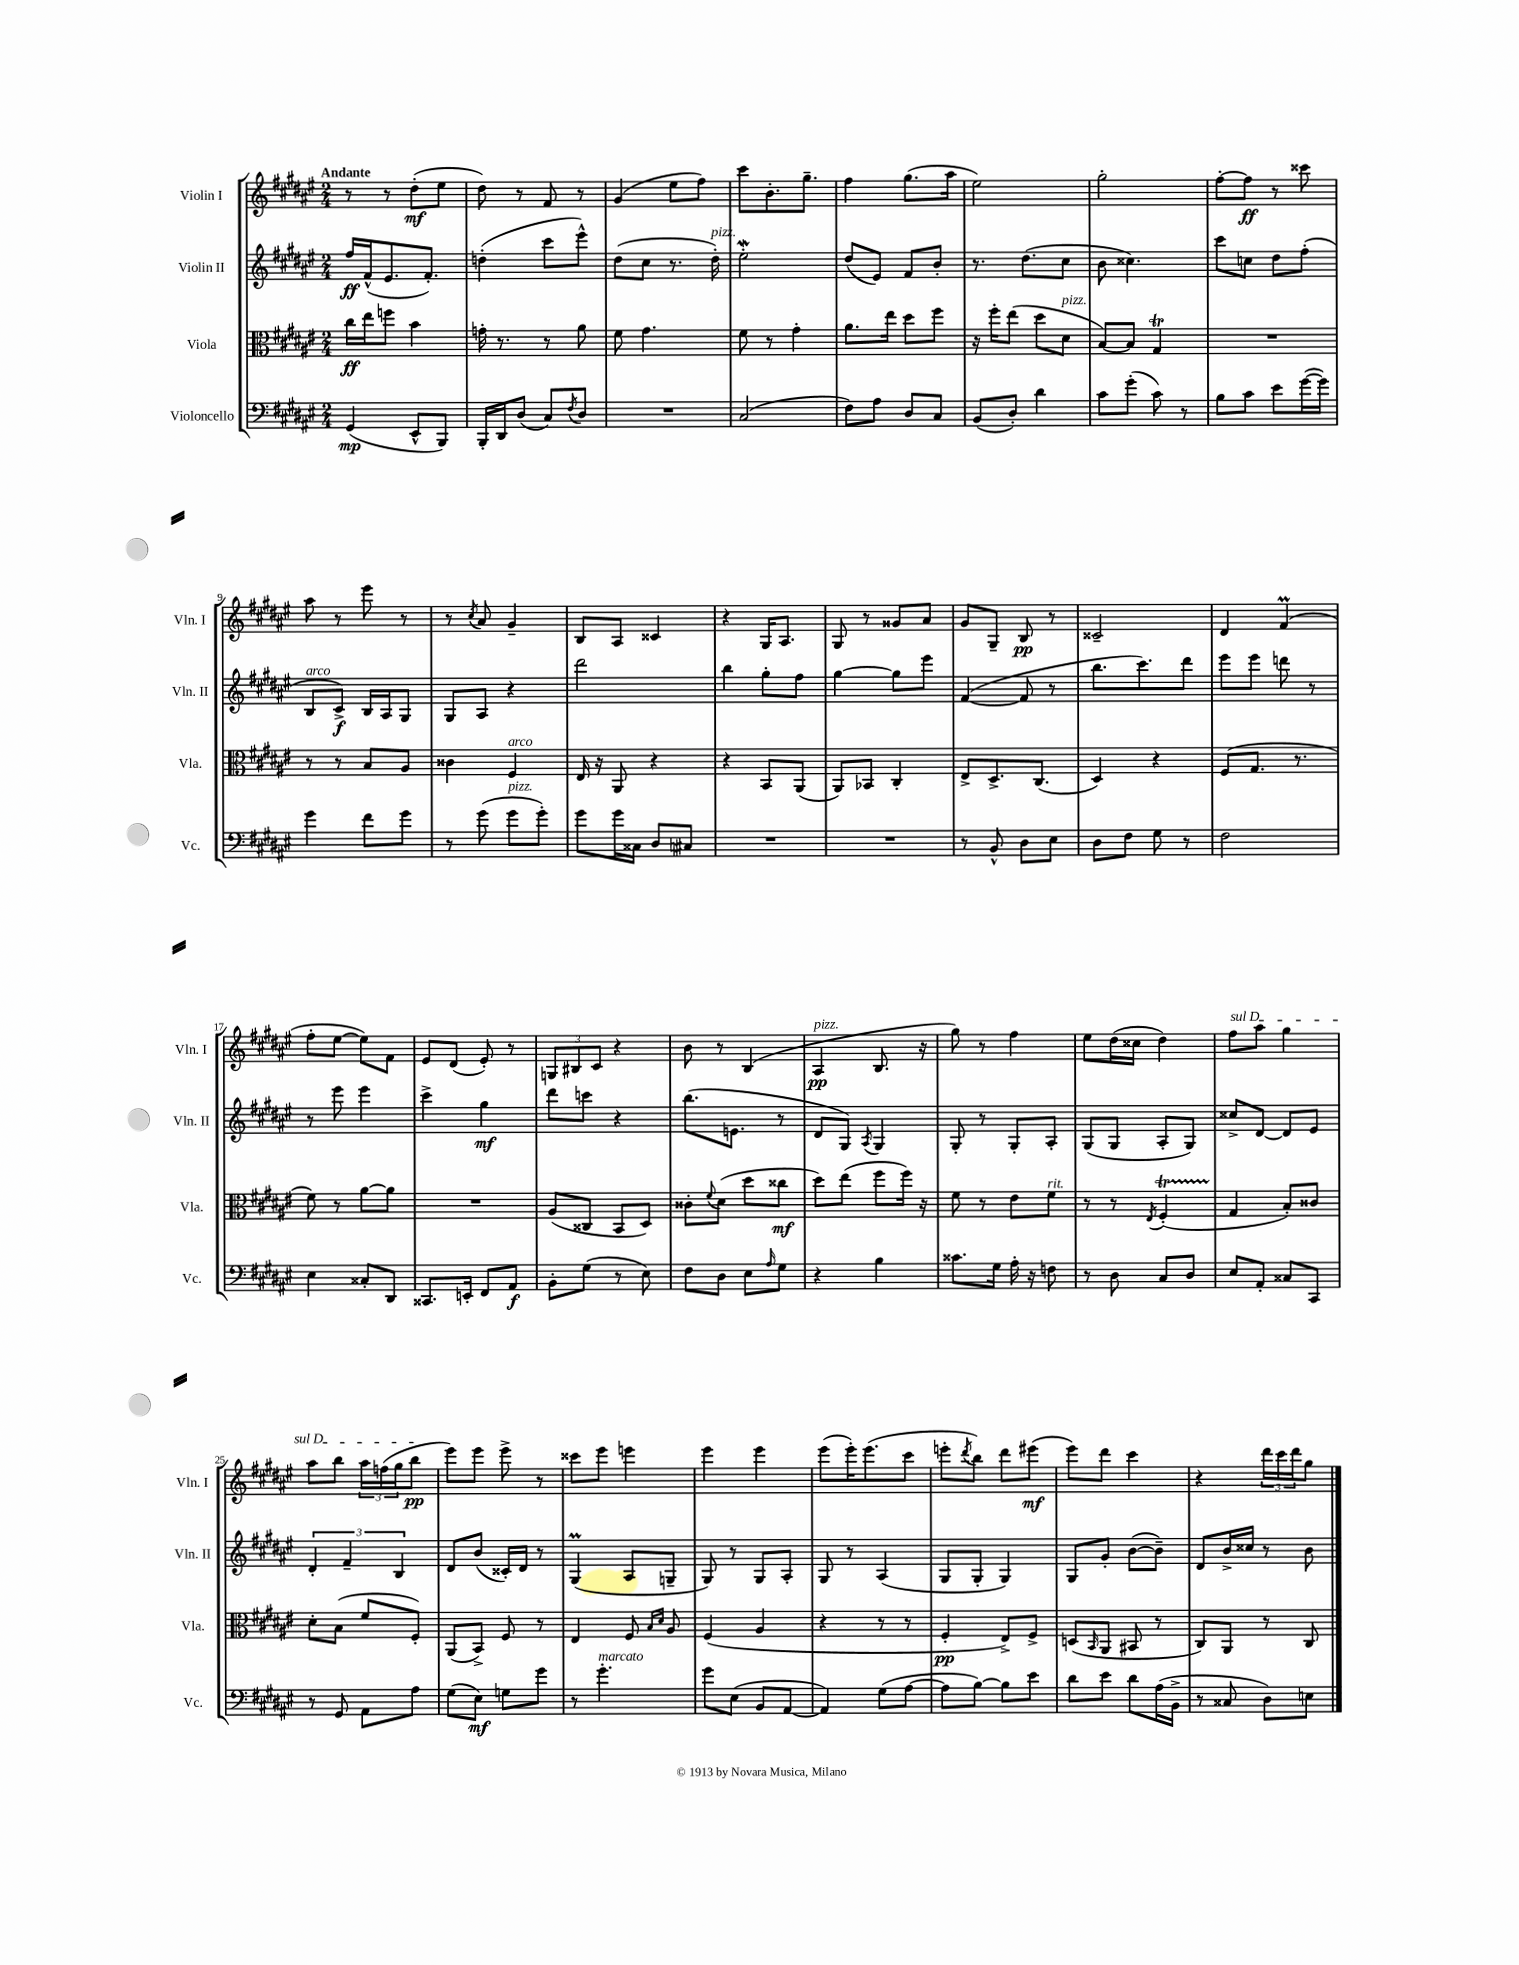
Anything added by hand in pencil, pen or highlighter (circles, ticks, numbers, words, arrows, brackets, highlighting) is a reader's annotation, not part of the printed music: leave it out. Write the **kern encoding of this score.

**kern	**kern	**kern	**kern
*staff4	*staff3	*staff2	*staff1
*clefF4	*clefC3	*clefG2	*clefG2
*k[f#c#g#d#a#e#]	*k[f#c#g#d#a#e#]	*k[f#c#g#d#a#e#]	*k[f#c#g#d#a#e#]
*M2/4	*M2/4	*M2/4	*M2/4
(4GG#/	16cc#\LL	16ff#/LL	8r
.	16ee#\J	(16f#^^/J	.
.	8ff\J	8.e#/	8r
8EE#^^/L	4b\	.	(8dd#'\L
.	.	8.f#'/J)	.
8BBB/J)	.	.	8ee#\J
=	=	=	=
16BBB'/LL	16g'\	(4dd'\	8dd#\)
16DD#/J	8.r	.	.
(8D#/J	.	.	8r
8C#/L)	8r	8ccc#\L	8f#/
8qF#/	.	.	.
8D#/J	8a#\	8eee#^^\J)	8r
=	=	=	=
2r	8f#\	(8dd#\L	(4g#/
.	4.g#\	8cc#\J	.
.	.	8.r	8ee#\L
.	.	.	8ff#\J)
.	.	16dd#'\)	.
=	=	=	=
(2C#/	8f#\	2ee#'\	8ccc#\L
.	8r	.	8.b'\
.	4g#'\	.	.
.	.	.	8.gg#~\J
=	=	=	=
8F#\L)	8.a#\L	(8dd#/L	4ff#\
8A#\J	.	8e#/J)	.
.	16ee#\Jk	.	.
8D#/L	8dd#\L	8f#/L	(8.gg#\L
8C#/J	8ff#\J	8b'/J	.
.	.	.	16aa#\Jk
=	=	=	=
(8BB/L	16r	8.r	2ee#\)
.	16ff#'\LK	.	.
8D#'/J)	(8ee#\J	.	.
.	.	(8.dd#\L	.
4d#\	8dd#\L	.	.
.	8d#\J	8cc#\J	.
=	=	=	=
8c#\L	[8B/L)	8b\	2gg#'\
(8g#'\J	8B/]J	4.cc##\)	.
8c#\)	4G#/	.	.
8r	.	.	.
=	=	=	=
8B\L	2r	8ccc#\L	[8ff#'\L
8c#\J	.	8cc\J	8ff#\]J
8e#\L	.	8dd#\L	8r
([16g#\L	.	(8ff#'\J	8ccc##\
16g#\]JJ)	.	.	.
=	=	=	=
4g#\	8r	8B/L	8aa#\
.	8r	8c#^/J)	8r
8f#\L	8B/L	16B/LL	8eee#\
.	.	16A#/J	.
8g#\J	8A#/J	8G#/J	8r
=	=	=	=
8r	4c##\	8G#/L	8r
.	.	.	8qcc#/
(8g#\	.	8A#/J	8a#/
8g#\L	4F#/	4r	4g#~/
8g#'\J)	.	.	.
=	=	=	=
8g#\L	16E#/	2ddd#\	8B/L
.	16r	.	.
16g#\L	8AA#/	.	8A#/J
16C##\JJ	.	.	.
8D#/L	4r	.	4c##/
8C#/J	.	.	.
=	=	=	=
2r	4r	4bb\	4r
.	8BB/L	8gg#'\L	16G#/LK
.	.	.	8.A#/J
.	(8AA#/J	8ff#\J	.
=	=	=	=
2r	8AA#/L)	[4gg#\	8G#/
.	8BB-/J	.	8r
.	4C#'/	8gg#\]L	8g##/L
.	.	8eee#\J	8a#/J
=	=	=	=
8r	8E#^/L	([4f#/	8g#/L
8BB^^/	8.D#^/	.	8G#~/J
8D#\L	.	8f#/]	8B/
.	(8.C#/J	.	.
8E#\J	.	8r	8r
=	=	=	=
8D#\L	4D#/)	8.bb\L	2c##~/
8F#\J	.	.	.
.	.	8.ccc#\)	.
8G#\	4r	.	.
8r	.	8ddd#\J	.
=	=	=	=
2F#\	(8F#/L	8eee#\L	4d#/
.	8.G#/J	8eee#\J	.
.	.	8ddd\	(4f#/
.	8.r	.	.
.	.	8r	.
=	=	=	=
4E#\	8f#\)	8r	8ff#'\L
.	8r	8eee#\	[8ee#\J
8C##'/L	[8a#\L	4eee#\	8ee#\]L)
8DD#/J	8a#\]J	.	8f#\J
=	=	=	=
8.CC##/L	2r	4ccc#^\	8e#/L
.	.	.	(8d#/J
16EE'/Jk	.	.	.
8FF#/L	.	4gg#\	8e#'/)
8AA#/J	.	.	8r
=	=	=	=
8BB'\L	(8A#/L	8ddd#\L	12G/L
.	.	.	12B#/
(8G#\J	8C##/J	8ccc\J	.
.	.	.	12c#/J
8r	8BB/L	4r	4r
8E#\)	8D#/J)	.	.
=	=	=	=
8F#\L	8c##'\L	(8.bb\L	8b\
.	8qqf#/	.	.
8D#\J	(8d#\J	.	8r
.	.	8.e\J	.
8E#\L	8dd#\L	.	(4B/
16qqA#/	.	.	.
8G#\J	8cc##\J	8r	.
=	=	=	=
4r	8dd#\L)	8d#/L	4A#/
.	(8ee#\J	8G#/J)	.
.	.	8qA#/	.
4B\	8ff#\L	4G#/	8.B/
.	16ff#\Jk)	.	.
.	16r	.	16r
=	=	=	=
8.c##\L	8f#\	8G#'/	8gg#\)
.	8r	8r	8r
16G#\Jk	.	.	.
16A#'\	8e#\L	8G#'/L	4ff#\
16r	.	.	.
8F\	8f#\J	8A#'/J	.
=	=	=	=
8r	8r	(8G#/L	8ee#\L
8D#\	8r	8G#/J	(16dd#\L
.	.	.	16cc##\JJ
.	8qE#/	.	.
8C#/L	(4F#'/	8A#'/L	4dd#\)
8D#/J	.	8G#/J)	.
=	=	=	=
8E#/L	4G#/	8cc##^/L	8ff#\L
8AA#'/J	.	[8d#/J	8aa#\J
8C##/L	8B'/L)	8d#/]L	4gg#\
8CC#/J	8c##/J	8e#/J	.
=	=	=	=
8r	8d#'\L	6d#'/	8aa#\L
8GG#/	(8B\J	.	8bb\J
.	.	6f#~/	.
8AA#\L	8f#/L	.	24aa#\LL
.	.	.	(24ff\
.	.	6B/	24gg#\J
8A#\J	8F#'/J)	.	8bb\J
=	=	=	=
(8G#\L	(8AA#/L	8d#/L	8eee#\L)
8E#\J)	8BB^/J)	(8b/J	8eee#\J
8G\L	8F#/	16c##'/LL)	8eee#^\
.	.	16d#/JJ	.
8g#\J	8r	8r	8r
=	=	=	=
8r	4E#/	(4G#/	8ccc##\L
4.g#'\	.	.	8eee#\J
.	8F#/	8A#/L	4eee\
.	16qqB/LL	.	.
.	16qqd#/JJ	.	.
.	8A#/	8G~/J	.
=	=	=	=
8g#\L	(4F#/	8G#/)	4eee#\
(8E#\J	.	8r	.
8BB/L	4A#/	8G#/L	4eee#\
[8AA#/J	.	8A#'/J	.
=	=	=	=
4AA#/])	4r	8G#/	(8eee#\L
.	.	8r	16eee#'\K)
.	.	.	(8.eee#\
(8G#\L	8r	(4A#/	.
[8A#\J	8r	.	8ccc#\J
=	=	=	=
8A#\]L	4F#'/	8G#/L	8eee'\L
.	.	.	8qddd#/
[8B\J)	.	8G#'/J	8bb\J)
8B\]L	8E#^/L)	4G#/)	8ddd#\L
8e#\J	8F#^/J	.	(8eee#\J
=	=	=	=
8d#\L	(8D/L	8G#/L	8eee#\L)
.	16qqBB/	.	.
8e#\J	8AA#/J	8g#'/J	8ddd#\J
8d#\L	8BB#/	([8b\L	4ccc#\
(16A#\L	8r	8b~\]J)	.
16BB^\JJ	.	.	.
=	=	=	=
8r	8C#/L)	8d#/L	4r
8C##/	8AA#/J	16b^/L	.
.	.	16cc##/JJ	.
8D#\L)	8r	8r	24ddd#\LL
.	.	.	24ccc#\
.	.	.	24ddd#\J
8E\J	8C#/	8b\	8gg#\J
==	==	==	==
*-	*-	*-	*-
